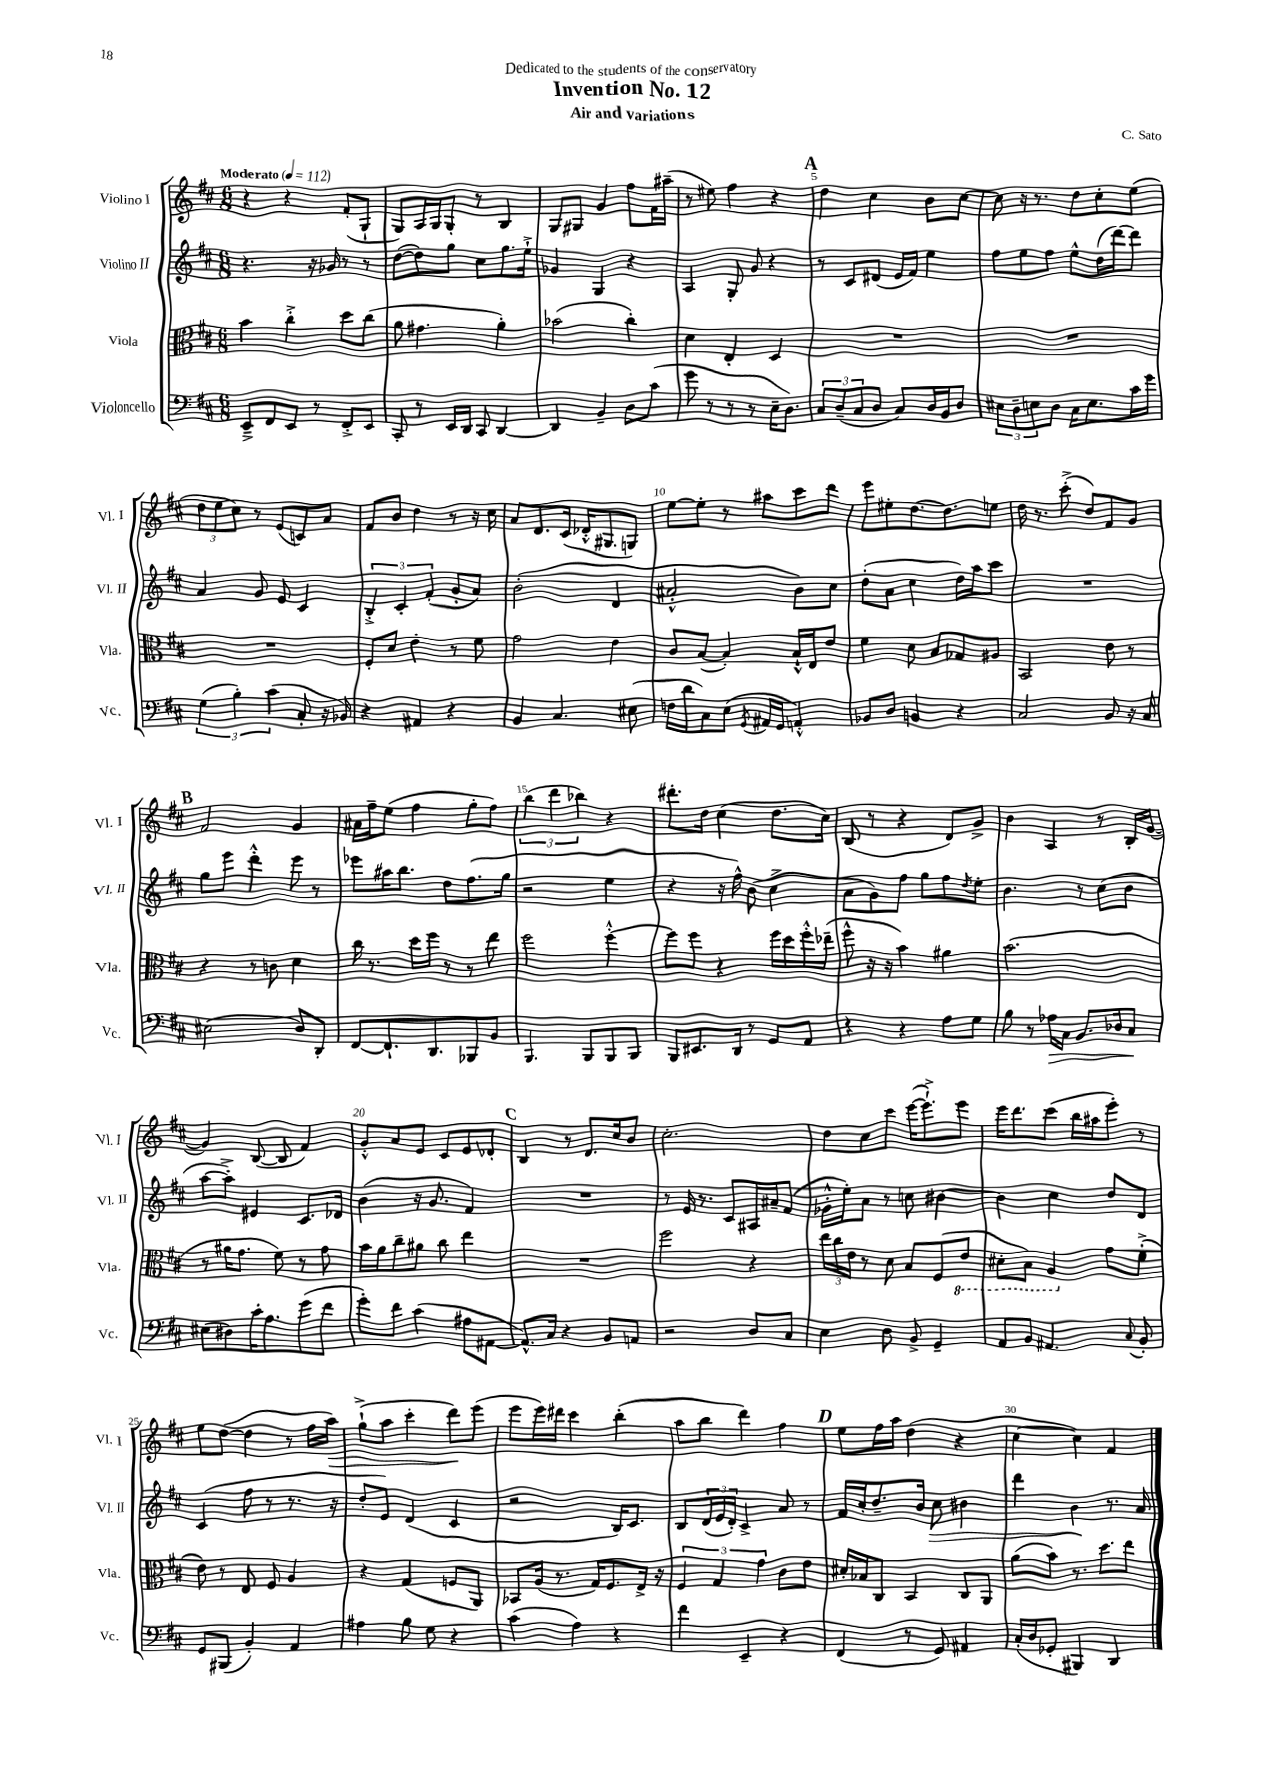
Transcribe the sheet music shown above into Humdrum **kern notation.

**kern	**dynam	**kern	**kern	**dynam	**kern	**dynam
*part4	*part4	*part3	*part2	*part2	*part1	*part1
*staff4	*staff4	*staff3	*staff2	*staff2	*staff1	*staff1
*I"Violoncello	*	*I"Viola	*I"Violino II	*	*I"Violino I	*
*I'Vc.	*	*I'Vla.	*I'Vl. II	*	*I'Vl. I	*
*clefF4	*	*clefC3	*clefG2	*	*clefG2	*
*k[f#c#]	*	*k[f#c#]	*k[f#c#]	*	*k[f#c#]	*
*M6/8	*	*M6/8	*M6/8	*	*M6/8	*
*MM112	*	*MM112	*MM112	*	*MM112	*
=1	=1	=1	=1	=1	=1	=1
!	!	!	!	!	!LO:TX:a:B:t=Moderato	!
8EE~^/L	.	4b\	4.r	.	4r	.
8FF#/	.	.	.	.	.	.
8EE/J	.	4cc#'^\	.	.	4r	.
8r	.	.	16r	.	.	.
.	.	.	16g-X/	.	.	.
8FF#'^/L	.	8dd\L	8r	.	(8f#'/L	.
8EE/J	.	(8cc#\J	8r	.	8G`/J	.
=2	=2	=2	=2	=2	=2	=2
8CC#'/	.	8a\	([8dd\L	.	8G/L)	.
8r	.	4.g#X\	8dd\])	.	16A/L	.
.	.	.	.	.	16G/J	.
16EE/LL	.	.	8gg\J	.	8G'/J	.
16DD/JJ	.	.	.	.	.	.
8CC#/	.	.	8cc#\L	.	8r	.
[4DD/	.	4a'\)	8.gg\	.	4B/	.
.	.	.	16ee`^\Jk	.	.	.
=3	=3	=3	=3	=3	=3	=3
4DD/]	.	(2b-X\	4g-X/	.	8G/L	.
.	.	.	.	.	8G#X/J	.
4BB~/	.	.	4G/	.	4g/	.
8D\L	.	4cc#'\)	4r	.	8ff#\L	.
(8c#\J	.	.	.	.	16f#\L	.
.	.	.	.	.	(16aa#X~\JJ	.
=4	=4	=4	=4	=4	=4	=4
8g\	.	4d\	4A/	.	8r	.
8r	.	.	.	.	8ee#X\)	.
8r	.	4E'/	8G'/	.	4ff#\	.
8r	.	.	8g/	.	.	.
16E~\KL	.	4D/	4r	.	4r	.
8.D\J)	.	.	.	.	.	.
!!LO:REH:place=s1:t=A
=5	=5	=5	=5	=5	=5	=5
12C#/L	.	2.r	8r	.	4dd\	.
(12D~/	.	.	.	.	.	.
.	.	.	8c#/L	.	.	.
12C#/	.	.	.	.	.	.
8D/J	.	.	(8d#X/J	.	4cc#\	.
8C#/L)	.	.	16e/LL	.	.	.
.	.	.	16f#/JJ)	.	.	.
16D/L	.	.	4ee\	.	8b\L	.
16BB/J	.	.	.	.	.	.
8D/J	.	.	.	.	[8cc#\J	.
=6	=6	=6	=6	=6	=6	=6
12E#X\L	.	2.r	8ff#\L	.	8cc#\]	.
12D~\	.	.	.	.	.	.
.	.	.	8ee\	.	16r	.
12En\	.	.	.	.	.	.
.	.	.	.	.	8.r	.
8D\J	.	.	8ff#\J	.	.	.
16C#\KL	.	.	8ee^^\L	.	8dd\L	.
8.E\	.	.	.	.	.	.
.	.	.	(16dd\L	.	8cc#'\	.
.	.	.	[16ddd\J)	.	.	.
16c#\L	.	.	8ddd\J]	.	(8ee\J	.
16g\JJ	.	.	.	.	.	.
!!LO:LB:g=z
=7	=7	=7	=7	=7	=7	=7
(6G\	.	2.r	4a/	.	12dd\L	.
.	.	.	.	.	12ee\	.
6B'\)	.	.	.	.	12cc#\J)	.
.	.	.	8g/	.	8r	.
(6c#\	.	.	.	.	.	.
.	.	.	8e/	.	(8e/L	.
8C#'/	.	.	4c#/	.	8cn/)	.
16r	.	.	.	.	8a/J	.
16BB-X/)	.	.	.	.	.	.
=8	=8	=8	=8	=8	=8	=8
4r	.	8F#'/L	6B'^/	.	8f#/L	.
.	.	8d/J	.	.	8b/J	.
.	.	.	6c#'/	.	.	.
4AA#X/	.	4e'\	.	.	4dd\	.
.	.	.	(6f#'/	.	.	.
4r	.	8r	8g'/L	.	8r	.
.	.	8f#\	8a/J)	.	16r	.
.	.	.	.	.	16cc#\	.
=9	=9	=9	=9	=9	=9	=9
4BB/	.	2g\	(2b'\	.	8a/L	.
.	.	.	.	.	8.d/	.
4.C#/	.	.	.	.	.	.
.	.	.	.	.	(16c#/Jk	.
.	.	.	.	.	16d-X'^^/KL	.
.	.	.	.	.	8.G#X/	.
.	.	4e\	4d/	.	.	.
(8E#X\	.	.	.	.	8Gn/J)	.
=10	=10	=10	=10	=10	=10	=10
16Fn\LL	.	8c#/L	2a#X'^^/	.	[8ee\L	.
16d\J	.	.	.	.	.	.
8C#\)	.	([8B/J	.	.	8ee'\J]	.
(8E\J	.	4B'/])	.	.	8r	.
8qGG/	.	.	.	.	.	.
16AA#X/LL	.	.	.	.	8aa#X\L	.
16GG/JJ	.	.	.	.	.	.
4AAn'^^/)	.	16B`^^/LL	8b\L)	.	8ccc#\	.
.	.	16E/J	.	.	.	.
.	.	8e/J	8cc#\J	.	8ddd\J	.
=11	=11	=11	=11	=11	=11	=11
8BB-X/L	.	4f#\	(8dd'\L	.	8eee\L	.
8D/J	.	.	8a\J	.	8ee#X'\	.
4BBn/	.	8d\	4cc#\	.	[8.dd\	.
.	.	8B/L	.	.	.	.
.	.	.	.	.	8.dd\]	.
4r	.	8G-X/	16dd\LL)	.	.	.
.	.	.	16aa\J	.	.	.
.	.	8A#X/J	8ccc#\J	.	8een\J	.
=12	=12	=12	=12	=12	=12	=12
2C#/	.	2BB/	2.r	.	16dd\	.
.	.	.	.	.	8.r	.
.	.	.	.	.	(8ccc#'^\	.
.	.	.	.	.	8dd/L)	.
8BB/	.	8e\	.	.	8f#/	.
16r	.	8r	.	.	8g/J	.
16C#/	.	.	.	.	.	.
!!LO:LB:g=z
!!LO:REH:place=s1:t=B
=13	=13	=13	=13	=13	=13	=13
(2E#X\	.	4r	8gg\L	.	2f#/	.
.	.	.	8eee\J	.	.	.
.	.	8r	4ddd'^^\	.	.	.
.	.	8cn\	.	.	.	.
8D/L)	.	4d\	8eee\	.	4g/	.
8DD'/J	.	.	8r	.	.	.
=14	=14	=14	=14	=14	=14	=14
[8FF#/L	.	16cc#\	8eee-X\L	.	16a#X\LL	.
.	.	8.r	.	.	16ff#~\J	.
8.FF#`/]	.	.	16aa#X\K	.	(8ee\J	.
.	.	.	8.bb\J	.	.	.
.	.	16dd\LL	.	.	4ff#\	.
8.DD/	.	16ff#\JJ	.	.	.	.
.	.	8r	8dd\L	.	.	.
8BBB-X/	.	8r	(8.ff#\	.	8gg'\L	.
8BB/J	.	8ee\	.	.	8ff#\J)	.
.	.	.	16gg\Jk	.	.	.
=15	=15	=15	=15	=15	=15	=15
4.BBB/	.	2ff#\	2r	.	(6bb\	.
.	.	.	.	.	6ddd\	.
.	.	.	.	.	6bb-X\)	.
8BBB/L	.	.	.	.	.	.
8BBB/	.	[4ff#'^^\	4ee\	.	4r	.
8BBB/J	.	.	.	.	.	.
=16	=16	=16	=16	=16	=16	=16
8BBB/L	.	8ff#\L]	4r	.	8.ddd#X'\L	.
8.EE#X/	.	8ff#\J	.	.	.	.
.	.	.	.	.	16dd\Jk	.
.	.	4r	16r	.	(4cc#\	.
16DD/Jk	.	.	16ff#^^\)	.	.	.
8r	.	.	(8b\	.	.	.
8GG/L	.	16ff#\LL	4cc#^\	.	8.dd\L	.
.	.	16dd\	.	.	.	.
8AA/J	.	16ff#'^^\	.	.	.	.
.	.	(16ee-X~\JJ	.	.	16cc#\Jk)	.
=17	=17	=17	=17	=17	=17	=17
4r	.	8ff#^^\	8a\L	.	(8B/	.
.	.	16r	8g\)	.	8r	.
.	.	16r	.	.	.	.
4r	.	4b\)	8ff#\J	.	4r	.
.	.	.	8gg\L	.	.	.
8A\L	.	4a#X\	8ff#\	.	8d/L)	.
.	.	.	8qdd/	.	.	.
8G\J	.	.	8ee'\J	.	8g^/J	.
=18	=18	=18	=18	=18	=18	=18
8B\	.	(2.b\	4.b\	.	4b\	.
8r	.	.	.	.	.	.
!	!LO:HP:b	!	!	!	!	!
16A-X\LL	>	.	.	.	4A/	.
16C#\JJ	.	.	.	.	.	.
8.BB/L	.	.	8r	.	.	.
.	.	.	(8cc#\L	.	8r	.
16D-X/k	.	.	.	.	.	.
8C#/J	.	.	8b\J	.	16B'/LL	.
.	.	.	.	.	([16g/JJ	.
.	]	.	.	.	.	.
!!LO:LB:g=z
=19	=19	=19	=19	=19	=19	=19
(8E#X\L	.	8r	[8aa\L	.	4g/])	.
8D#X\)	.	16a#X\KL	8aa'^\J])	.	.	.
.	.	8.g\J	.	.	.	.
16c#'\K	.	.	4e#X/	.	([8B/	.
8.A\	.	.	.	.	.	.
.	.	8f#\)	.	.	8B/]	.
(8g\	.	8r	8.c#/L	.	4f#/)	.
8f#\J	.	8g\	.	.	.	.
.	.	.	16d-X/Jk	.	.	.
=20	=20	=20	=20	=20	=20	=20
8g'\L)	.	16b\LL	(4b\	.	8g'^^/L	.
.	.	16a\J	.	.	.	.
8f#\J	.	8cc#~\	.	.	8a/	.
(4c#\	.	8a#X\J	16r	.	8e/J	.
.	.	.	8.g/	.	.	.
.	.	8cc#\	.	.	8c#/L	.
8A#X\L	.	4ee\	4f#/)	.	8e/	.
[8AA#X\J	.	.	.	.	8d-X'/J	.
!!LO:REH:place=s1:t=C
=21	=21	=21	=21	=21	=21	=21
8.AA#^^/L])	.	2.r	2.r	.	4B/	.
16C#/Jk	.	.	.	.	.	.
4r	.	.	.	.	8r	.
.	.	.	.	.	8.d/L	.
8BB/L	.	.	.	.	.	.
.	.	.	.	.	16cc#/k	.
8AAn/J	.	.	.	.	8b/J	.
=22	=22	=22	=22	=22	=22	=22
2r	.	2ff#\	8r	.	2.cc#'\	.
.	.	.	16e/	.	.	.
.	.	.	8.r	.	.	.
.	.	.	8c#/L	.	.	.
8D/L	.	4r	16A#X/L	.	.	.
.	.	.	16a#X~/J	.	.	.
8C#/J	.	.	(8f#/J	.	.	.
=23	=23	=23	=23	=23	=23	=23
4E\	.	24ee\LL	16g-X'^^\LL	.	8dd\L	.
.	.	24cc#\	.	.	.	.
.	.	.	16ee'\J)	.	.	.
.	.	24e\JJ	.	.	.	.
.	.	8r	8a\J	.	8cc#\	.
8D\	.	8d\	8r	.	8ccc#\J	.
8BB^/	.	8B/L	8ccn\	.	([16eee\KL	.
.	.	.	.	.	8.eee`^\])	.
4GG~/	.	(8F#/	[4b#X\	.	.	.
*	*	*8ba	*	*	*	*
.	.	8E/J	.	.	8eee\J	.
=24	=24	=24	=24	=24	=24	=24
8AA/L	.	8D#X'\L	4b#\]	.	16eee\KL	.
.	.	.	.	.	8.ddd\	.
8BB/J	.	8BB\J)	.	.	.	.
4.AA#X/	.	4AA/	4cc#\	.	(8ccc#\J	.
.	.	.	.	.	16bb\LL	.
.	.	.	.	.	16aa#X\J	.
*	*	*X8ba	*	*	*	*
.	.	8g\L	8dd/L	.	8eee'\J)	.
8qqC#/	.	.	.	.	.	.
8BB'/	.	(8f#'^\J	8d/J	.	8r	.
!!LO:LB:g=z
=25	=25	=25	=25	=25	=25	=25
8GG/L	.	8e\)	(4c#/	.	8ee\L	.
(8BBB#X/J	.	8r	.	.	([8dd\J	.
4BB'/)	.	8E/	8ff#\	.	4dd\]	.
.	.	8F#/	8r	.	.	.
4AA/	.	4A/	8.r	.	8r	.
.	.	.	.	.	16ff#\LL	.
!	!	!	!	!	!	!LO:HP:b
.	.	.	16r	.	16aa\JJ)	>
=26	=26	=26	=26	=26	=26	=26
4A#X\	.	4r	8dd'/L	.	(8gg`^\L	.
.	.	.	8e/J)	.	8aa\J	.
8B\	.	(4G/	(4d/	.	4ccc#'\	.
8G\	.	.	.	.	.	.
4r	.	8Fn/L	4c#/	.	8ddd\L)	.
.	.	8AA/J)	.	.	(8eee\J	]
=27	=27	=27	=27	=27	=27	=27
(4c#\	.	8BB-X/L	2r	.	8eee\L	.
.	.	(16A/Jk	.	.	16eee\L)	.
.	.	8.r	.	.	16ddd#X\JJ	.
4A\)	.	.	.	.	4ccc#\	.
.	.	16G/KL)	.	.	.	.
.	.	8.F#/	.	.	.	.
4r	.	.	16B/KL)	.	(4bb'\	.
.	.	.	8.c#/J	.	.	.
.	.	16E^/Jk	.	.	.	.
.	.	16r	.	.	.	.
=28	=28	=28	=28	=28	=28	=28
4f#\	.	6F#/	8B/L	.	8aa\L	.
.	.	.	(24d/L	.	8bb\J	.
.	.	6G/	24e/	.	.	.
.	.	.	24d'/JJ)	.	.	.
4EE~/	.	.	4c#^/	.	4ddd\)	.
.	.	6g\	.	.	.	.
4r	.	8c#\L	8a/	.	4ff#\	.
.	.	8e\J	8r	.	.	.
!!LO:REH:place=s1:t=D
=29	=29	=29	=29	=29	=29	=29
(4FF#/	.	16d#X'/LL	16f#/LL	.	8ee\L	.
.	.	16B-X/J	16cc#'/J	.	.	.
.	.	8C#/J	8.dd~/	.	16ff#\L	.
.	.	.	.	.	16aa\JJ	.
8r	.	4BB/	.	.	(4dd\	.
.	.	.	16b/Jk	.	.	.
!	!	!	!	!LO:HP:b	!	!
8GG/)	.	.	8cc#\	>	.	.
4AA#X/	.	8C#/L	4b#X\	.	4r	.
.	.	8AA/J	.	.	.	.
=30	=30	=30	=30	=30	=30	=30
(16C#'/LL	.	(8a\L	4ddd\	.	[4cc#\	.
16D/J	.	.	.	.	.	.
8GG-X'/J	.	8b\J)	.	.	.	.
4BBB#X/)	.	8.r	4b\	.	4cc#\])	.
.	.	8.dd\L	.	.	.	.
4DD/	.	.	8.r	]	4f#/	.
.	.	8ee\J	.	.	.	.
.	.	.	16a/	.	.	.
==	==	==	==	==	==	==
*-	*-	*-	*-	*-	*-	*-
